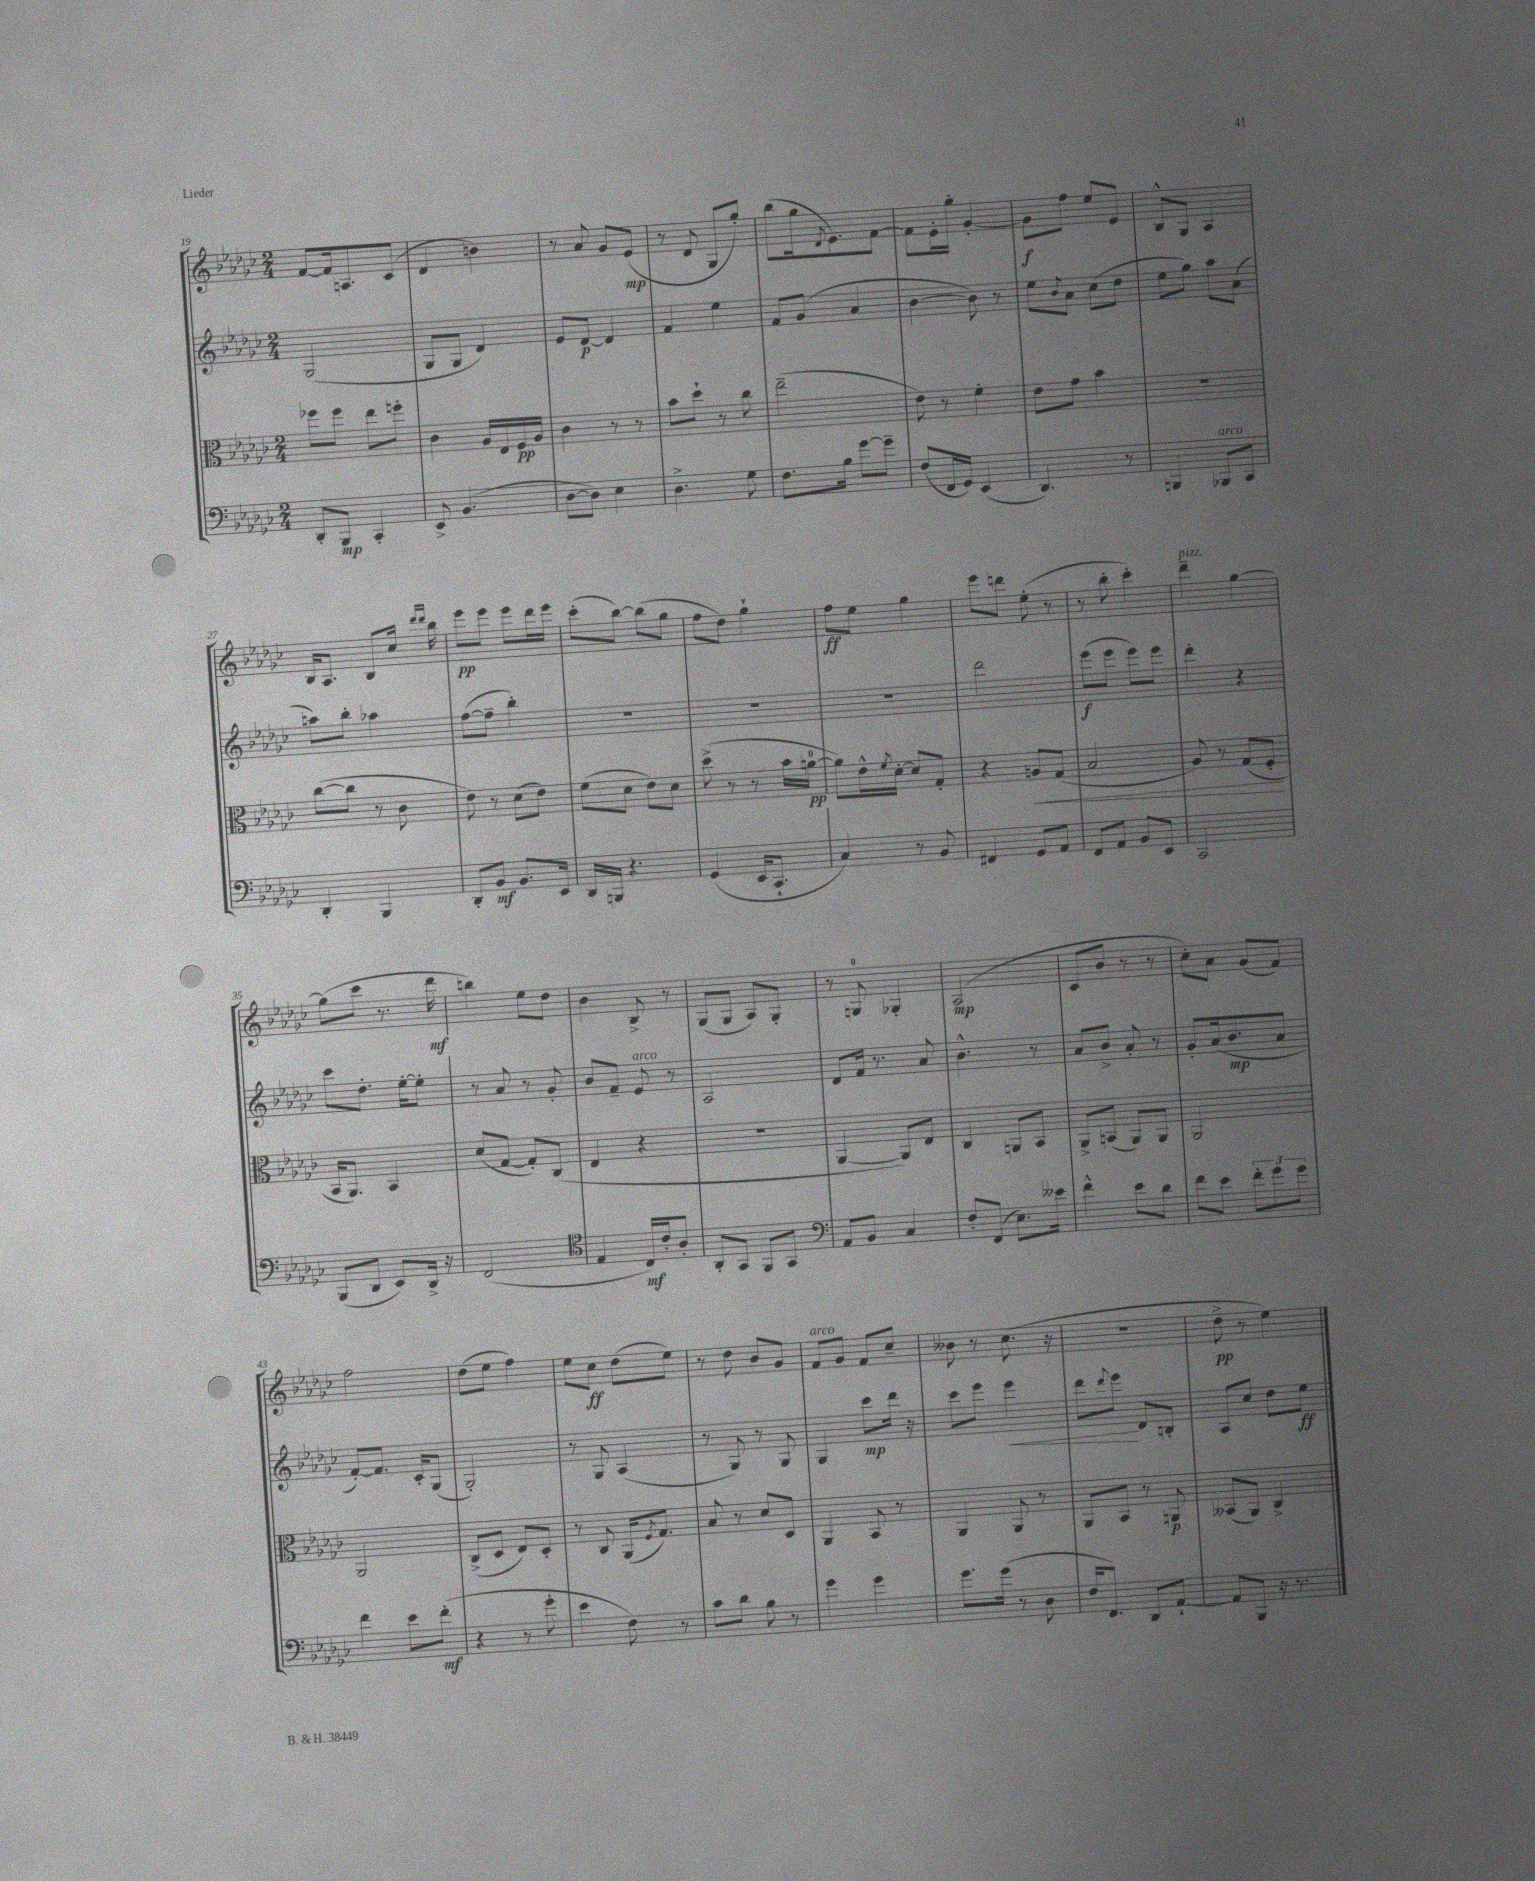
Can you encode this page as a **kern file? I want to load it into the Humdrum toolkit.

**kern	**kern	**kern	**kern
*staff4	*staff3	*staff2	*staff1
*clefF4	*clefC3	*clefG2	*clefG2
*k[b-e-a-d-g-c-]	*k[b-e-a-d-g-c-]	*k[b-e-a-d-g-c-]	*k[b-e-a-d-g-c-]
*M2/4	*M2/4	*M2/4	*M2/4
8DD-'	8ff-	(2G-	[8f
8BBB-	8ff-	.	16f]
.	.	.	8.A
4CC-'	8ee-	.	.
.	8ff'	.	(8c-
=	=	=	=
8EE-^	4c-	8G-	4d-
(4.BB-	.	8G-	.
.	16A-	4d-)	4b)
.	16E-	.	.
.	16F	.	.
.	16A-	.	.
=	=	=	=
[8D-	4c-	8e-	8r
8D-])	.	[8d-	8a-
4E-	8r	4d-]	8g-
.	8r	.	(8e-
=	=	=	=
4.D-^	8b-	4f	8r
.	8dd-`	.	8d-
.	8r	4ee-	8G-
8G-	8cc-	.	8gg-')
=	=	=	=
8.F	(2ee-~	8f	(8bb-
.	.	(8g-	16gg-
.	.	.	8qd-
16B-	.	.	8.e-)
[8g-	.	4a-	.
8g-~]	.	.	[8f
=	=	=	=
(8F	8e-)	[4b-	8f]
16FF	8r	.	16e-'
16GG-)	.	.	16gg-'
(4EE-	4f'	8b-])	[4g-'
.	.	8r	.
=	=	=	=
4.DD-)	8e-	8ee-	8g-]
.	.	8qb-	.
.	8g-	8a-	8ff
.	4b-	(8cc-	8ee-
8r	.	8dd-	8e-
=	=	=	=
4BBB	2r	8ee-	8B-^^
.	.	8gg-)	8G-
8BBB-	.	8aa-	4A-
8CC-	.	(8a-	.
=	=	=	=
4DD-'	([8cc-	8aa)	16B-
.	.	.	8.A-
.	8cc-]	8bb-'	.
4BBB-	8r	4aa-	8B-
.	8c-	.	16cc-
.	.	.	16qqddd-
.	.	.	16qqddd-
.	.	.	16bb-
=	=	=	=
8DD-'	8e-)	([8ff	8eee-
8BB-	8r	8ff~]	8eee-
8.BB-	(8d-	4bb-')	8eee-
.	8e-)	.	16ddd-
16EE-	.	.	16eee-
=	=	=	=
16DD-	(8f	2r	(8ccc-'
16BBB	.	.	.
4.r	8d-	.	[8bb-)
.	8e-)	.	(8bb-]
.	8d-	.	8gg-
=	=	=	=
(4GG-	(8dd-^	2r	8ff
.	8r	.	8dd-)
16EE-	8r	.	4gg-`
8.CC-`	.	.	.
.	16b-	.	.
.	[16a	.	.
=	=	=	=
4C-)	8a])	2r	8ff
.	16e-^^	.	8ee-
.	8qf	.	.
.	[16d-'	.	.
8r	8d-]	.	4gg-
8BB-	8G-'	.	.
=	=	=	=
4FF#	4r	2ddd-	8eee-
.	.	.	8ddd
8GG-	8A	.	(8ee-'
8AA-	(8G-	.	8r
=	=	=	=
8FF	2B-	(8eee-	8r
8AA-	.	8eee-	8bb-'
8BB-	.	8eee-)	4ccc-')
8EE-	.	8eee-	.
=	=	=	=
2CC-	8A-)	4ddd-'	4ddd-~
.	8r	.	.
.	(8G-	4r	[4gg-
.	8F'	.	.
=	=	=	=
(8BBB-	16BB-	8ccc-	(8gg-]
.	8.AA-)	.	.
8DD-	.	8.dd-'	8ccc-
8EE-)	4BB-	.	8.r
.	.	[16ee-'	.
16DD-^	.	8ee-']	.
16r	.	.	16ddd-
=	=	=	=
(2FF	(8d-	8r	4bb)
.	[8G-	8a-	.
.	8G-'])	8r	8ee-
.	(8C-	8g-'	8dd-
=	=	=	=
*clefC4	*	*	*
4E-	4E-	8b-	4b-
.	.	8f~	.
16C-)	4r	8e-	8B-^
16c-'	.	.	.
8A-'	.	8r	8r
=	=	=	=
8AA-'	2r	2A-	(8G-
8GG-	.	.	8G-
8FF	.	.	8A-)
8GG-	.	.	8G-'
=	=	=	=
*clefF4	*	*	*
8AA-	[4AA-	8d-	8r
8BB-	.	16f	8G
.	.	8.r	.
4C-	8AA-])	.	4G-'
.	8E-	8a-	.
=	=	=	=
8F'	4C-	4.b-^^	(2A-
(8FF	.	.	.
8.E-)	8AA	.	.
.	8BB-	8r	.
16e--	.	.	.
=	=	=	=
4f^^	8AA-^	8a-	8c-
.	(8BB	8b-^	8b-
8e-	8AA-)	8a-'	8r
8d-	8AA-	8r	8r
=	=	=	=
8f	2AA-	8g-'	8cc-')
8e-	.	(16a-	8a-
.	.	8.b-	.
12f'	.	.	(8g-
12g-	.	.	.
.	.	8a-	8f)
12g-	.	.	.
=	=	=	=
4f	2AA-	[8f')	2ff
.	.	8.f]	.
8e-	.	.	.
.	.	16c-'	.
(8f'	.	(8G-	.
=	=	=	=
4r	(8C-^	2G-')	(8dd-
.	8D-	.	8ee-
8r	8E-)	.	4ff)
8g-'	8D-'	.	.
=	=	=	=
4e-	8r	8r	8ee-
.	8C-	8G-	8cc-
8F)	(16AA-	(4A-	(8dd-
.	8qF	.	.
.	8.G-)	.	.
8r	.	.	8ee-)
=	=	=	=
8c-	8B-	8r	8r
8d-	8r	8G-)	8dd-
8B-	8d-	8r	8b-
8r	8D-	8G-	8g-
=	=	=	=
4g-	4AA-	4G-	8f
.	.	.	8g-
4g-	8BB-	8ccc-	8f
.	8r	16ddd-	8cc-~
.	.	16r	.
=	=	=	=
8.g-	4AA-	8ccc-	8b--
.	.	8eee-	8r
(16g-	.	.	.
8r	8AA-	4eee-	(8.cc-
8D-	8r	.	.
.	.	.	16r
=	=	=	=
16F	8AA-	8ddd-	2r
8.FF)	.	.	.
.	.	8qqddd-	.
.	8BB-	8eee-	.
8DD-	8r	8d-	.
[8AA-`	8AA	8B'	.
=	=	=	=
8AA-]	(8BB--	8A-	8dd-^
8BBB-	8AA-)	8cc-	8r
16r	4C-^	8dd-	4ee-)
8.r	.	.	.
.	.	8ee-	.
==	==	==	==
*-	*-	*-	*-
